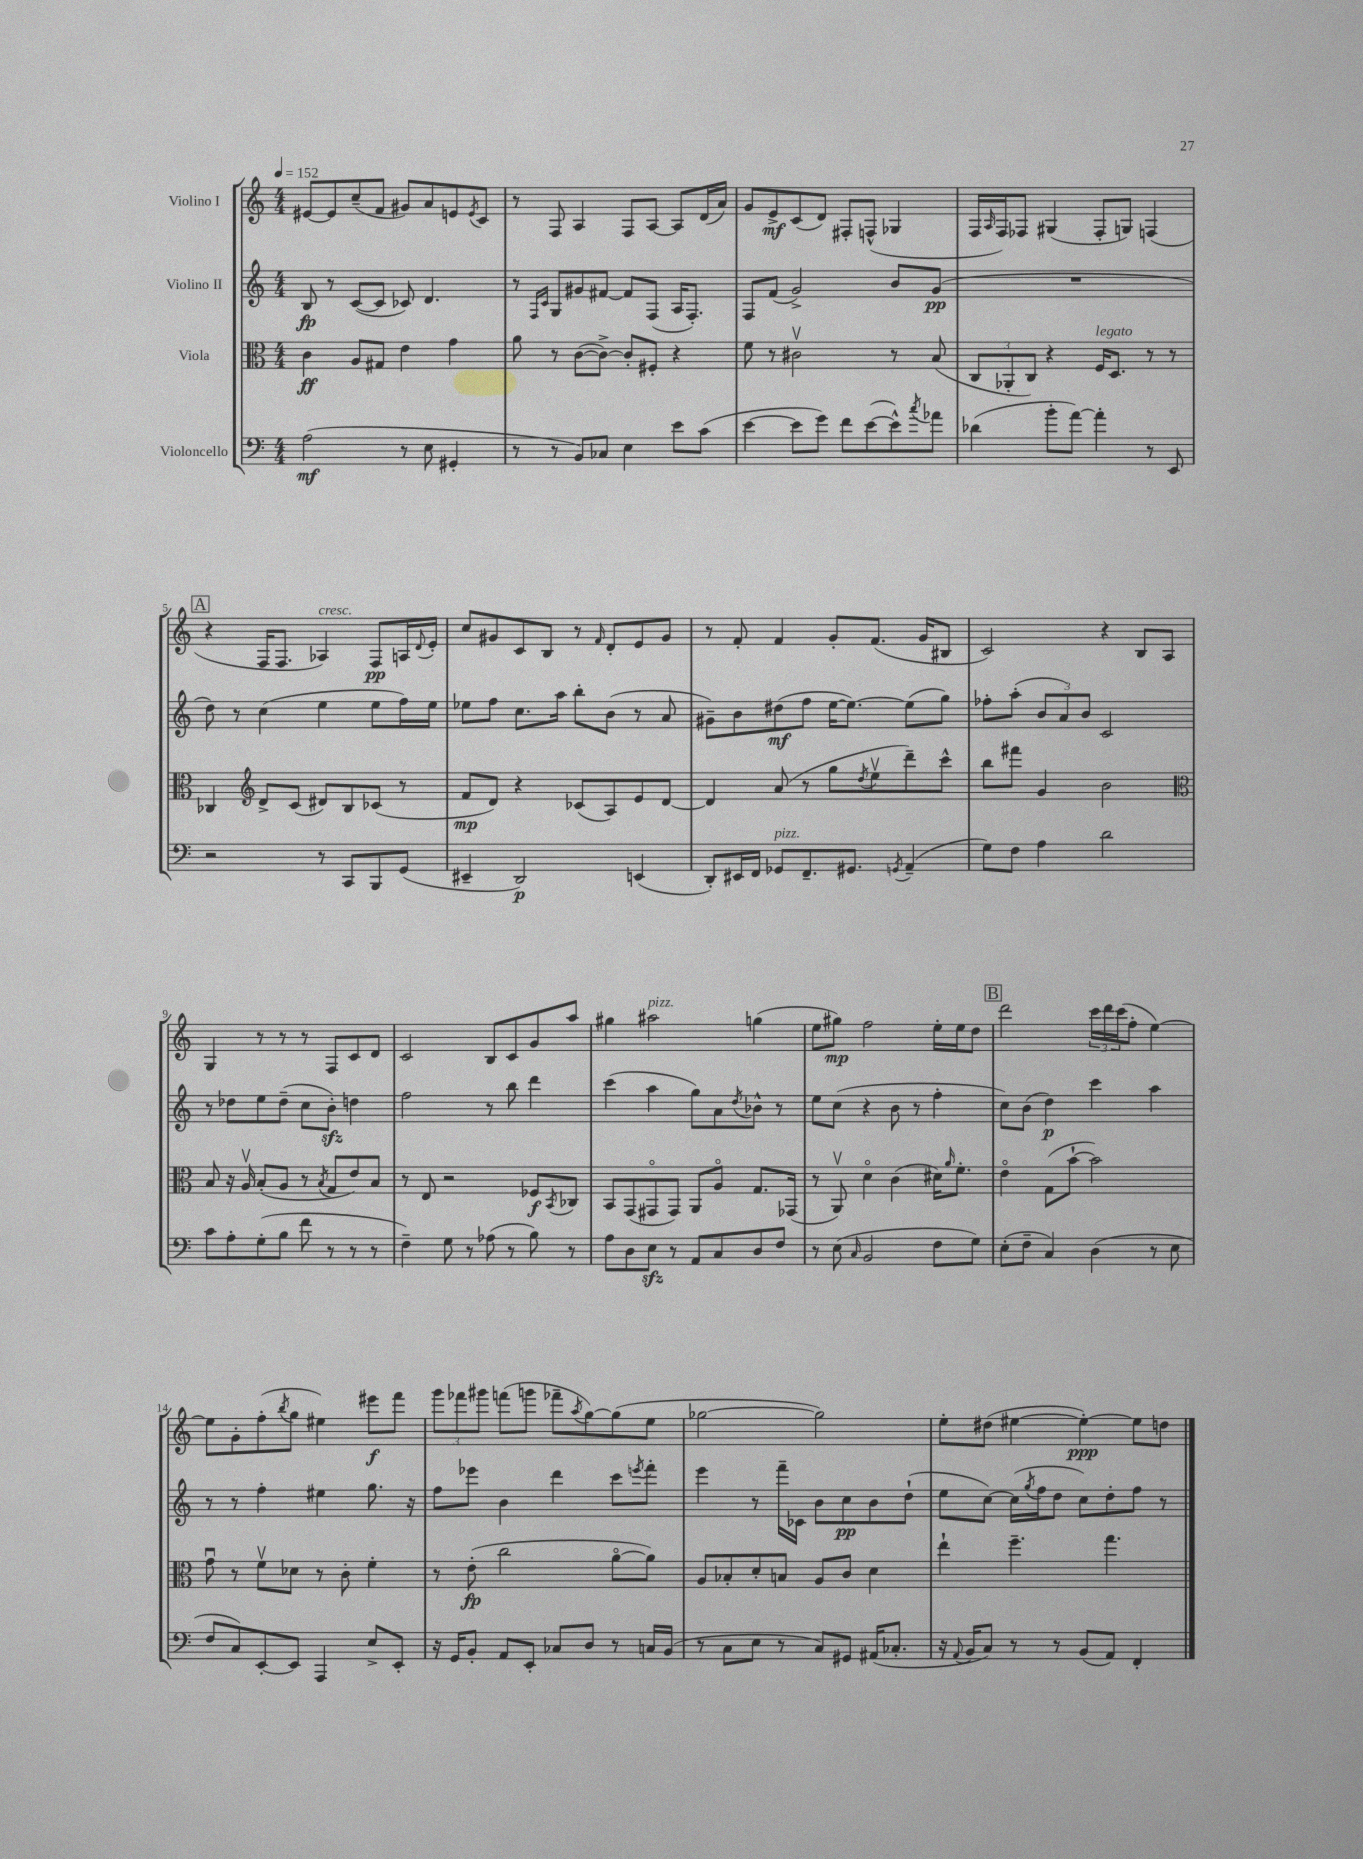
<<
\new StaffGroup <<
\new Staff = "s0" \with { instrumentName = "Violino I" } {
    \clef treble \key c \major \numericTimeSignature \time 4/4 \tempo 4 = 152
    eis'8~ eis'8 c''8--( f'8 gis'8) a'8 e'8 \acciaccatura { e'8 } c'8 |
    r8 f8 a4 f8 a8~ a8 d'16( a'16) |
    g'8 e'8->\mf c'8( d'8) fis8-. f8-^( ges4 |
    f16 \grace { a16 } f16) fes8 gis4( fes8-. g8) f4( |
    \mark \markup { \box "A" } r4 f16 f8. aes4^\markup { \italic "cresc." }) f8\pp a16 \appoggiatura { d'8 } e'16-. |
    c''8 gis'8 c'8 b8 r8 \grace { f'16 } d'8-. e'8 gis'8 |
    r8 f'8-. f'4 g'8-. f'8.( g'16 bis8 |
    c'2) r4 b8 a8 |
    g4 r8 r8 r8 f8 c'8 d'8 |
    c'2 b8 c'8 g'8 a''8 |
    gis''4 ais''2^\markup { \italic "pizz." } g''4( |
    e''8 gis''8\mp) f''2 e''16-. e''16 d''8 |
    \mark \markup { \box "B" } d'''2 \tuplet 3/2 { c'''16 d'''16 c'''16( } f''8-. e''4~) |
    e''8 g'8-. f''8-.( \acciaccatura { b''8 } g''8 eis''4) eis'''8\f f'''8 |
    \tuplet 3/2 { g'''8 fes'''8 gis'''8 } f'''8( g'''8 fes'''8-- \acciaccatura { a''8 } g''8~) g''8( e''8 |
    ges''2~ ges''2) |
    e''8-. dis''8( eis''4~ eis''4~-.\ppp) eis''8 d''8 \bar "|." |
}
\new Staff = "s1" \with { instrumentName = "Violino II" } {
    \clef treble \key c \major \numericTimeSignature \time 4/4
    b8\fp r8 c'8~( c'8 ces'8) d'4. |
    r8 \grace { f16 c'16 } g8 gis'8 fis'8~ fis'8 f8( a16 f8.-.) |
    f8 f'8( g'2->) b'8 g'8\pp( |
    R1 |
    \mark \markup { \box "A" } d''8) r8 c''4( e''4 e''8 f''16) e''16 |
    ees''8 f''8 c''8. a''16 b''8-. b'8( r8 a'8 |
    gis'8--) b'8 dis''8\mf( f''8 e''16~ e''8.~) e''8( g''8) |
    fes''8-. a''8-.( \tuplet 3/2 { b'8 a'8) b'8 } c'2 |
    r8 des''8 e''8 des''8--( c''8 b'8-.\sfz) d''4 |
    f''2 r8 b''8 d'''4 |
    c'''4( a''4 g''8) a'8 \acciaccatura { d''8 } bes'8-^ r8 |
    e''8 c''8( r4 b'8 r8 f''4-. |
    \mark \markup { \box "B" } c''8) b'8( d''4\p) c'''4 a''4 |
    r8 r8 f''4-. eis''4 g''8. r16 |
    f''8 ees'''8 b'4 d'''4 c'''8 \acciaccatura { e'''8 } f'''8-. |
    e'''4 r8 f'''16-- ces'16 b'8 c''8\pp b'8 d''8-!( |
    e''8 c''8~) c''16( \acciaccatura { g''8 } f''16 d''8 c''8) d''8-. f''8 r8 \bar "|." |
}
\new Staff = "s2" \with { instrumentName = "Viola" } {
    \clef alto \key c \major \numericTimeSignature \time 4/4
    c'4\ff a8 gis8 e'4 g'4 |
    a'8 r8 c'8~( c'8~->) c'8-. fis8-. r4 |
    f'8 r8 cis'2\upbow r8 b8( |
    \tuplet 3/2 { c8 aes,8-. c8) } r4 f16^\markup { \italic "legato" } d8. r8 r8 |
    \mark \markup { \box "A" } ces4 \clef treble d'8-> c'8( dis'8) b8 ces'8( r8 |
    f'8\mp d'8) r4 ces'8( a8) e'8 d'8~ |
    d'4 a'8( r8 g''8 \acciaccatura { d''8 } e''8\upbow d'''8--) c'''8-^ |
    b''8 fis'''8 g'4 b'2 |
    \clef alto b8 r16 a16\upbow b8-.( a8 r8 \acciaccatura { b8 } g8 e'8) b8 |
    r8 e8 r2 fes8\f \acciaccatura { b,8 } ces8 |
    b,8 g,8( gis,8\flageolet gis,8) a,8 a8\flageolet g8. ges,16( |
    r8 a,8\upbow) d'4\flageolet c'4( dis'16) \grace { a'16 } f'8.-. |
    \mark \markup { \box "B" } e'4\flageolet g8( b'8~-! b'2) |
    g'8\downbow r8 f'8\upbow des'8 r8 c'8-. f'4-. |
    r8 e'8-.\fp( c''2 a'8~\flageolet a'8) |
    a8 bes8-. d'8-. b8 a8 c'8 d'4 |
    e''4-! f''4.-- g''4. \bar "|." |
}
\new Staff = "s3" \with { instrumentName = "Violoncello" } {
    \clef bass \key c \major \numericTimeSignature \time 4/4
    a2\mf( r8 e8 gis,4-. |
    r8 r8 b,8) ces8 e4 e'8 c'8( |
    e'4~ e'8 g'8) f'8 e'8~( e'8-^) \acciaccatura { c''8 } aes'8 |
    des'4( b'8-. a'8~) a'4-. r8 e,8 |
    \mark \markup { \box "A" } r2 r8 c,8 b,,8 g,8( |
    eis,4-- d,2\p) e,4( |
    d,8-.) eis,16 f,16 ges,8^\markup { \italic "pizz." } f,8.-- gis,8. \acciaccatura { g,8 } a,4--( |
    g8) f8 a4 d'2 |
    c'8 a8-. g8-.( b8 f'8 r8 r8 r8 |
    f4--) g8 r8 aes8( r8 b8) r8 |
    a8 d8 e8\sfz r8 a,8 c8 d8 f8 |
    r8 e8( \grace { c16 } b,2 f8 g8) |
    \mark \markup { \box "B" } e8-.( f8-- c4) d4( r8 e8 |
    f8 c8) e,8~-. e,8 a,,4 e8-> e,8-. |
    r16 g,16 b,8-. a,8 e,8-. ces8 d8 r8 c16 b,16( |
    r8 c8 e8 r8 c8) gis,8 ais,16( ces8.-. |
    r16 \appoggiatura { a,8 } b,16 c8) r8 r8 b,8( a,8) f,4-. \bar "|." |
}
>>
>>
